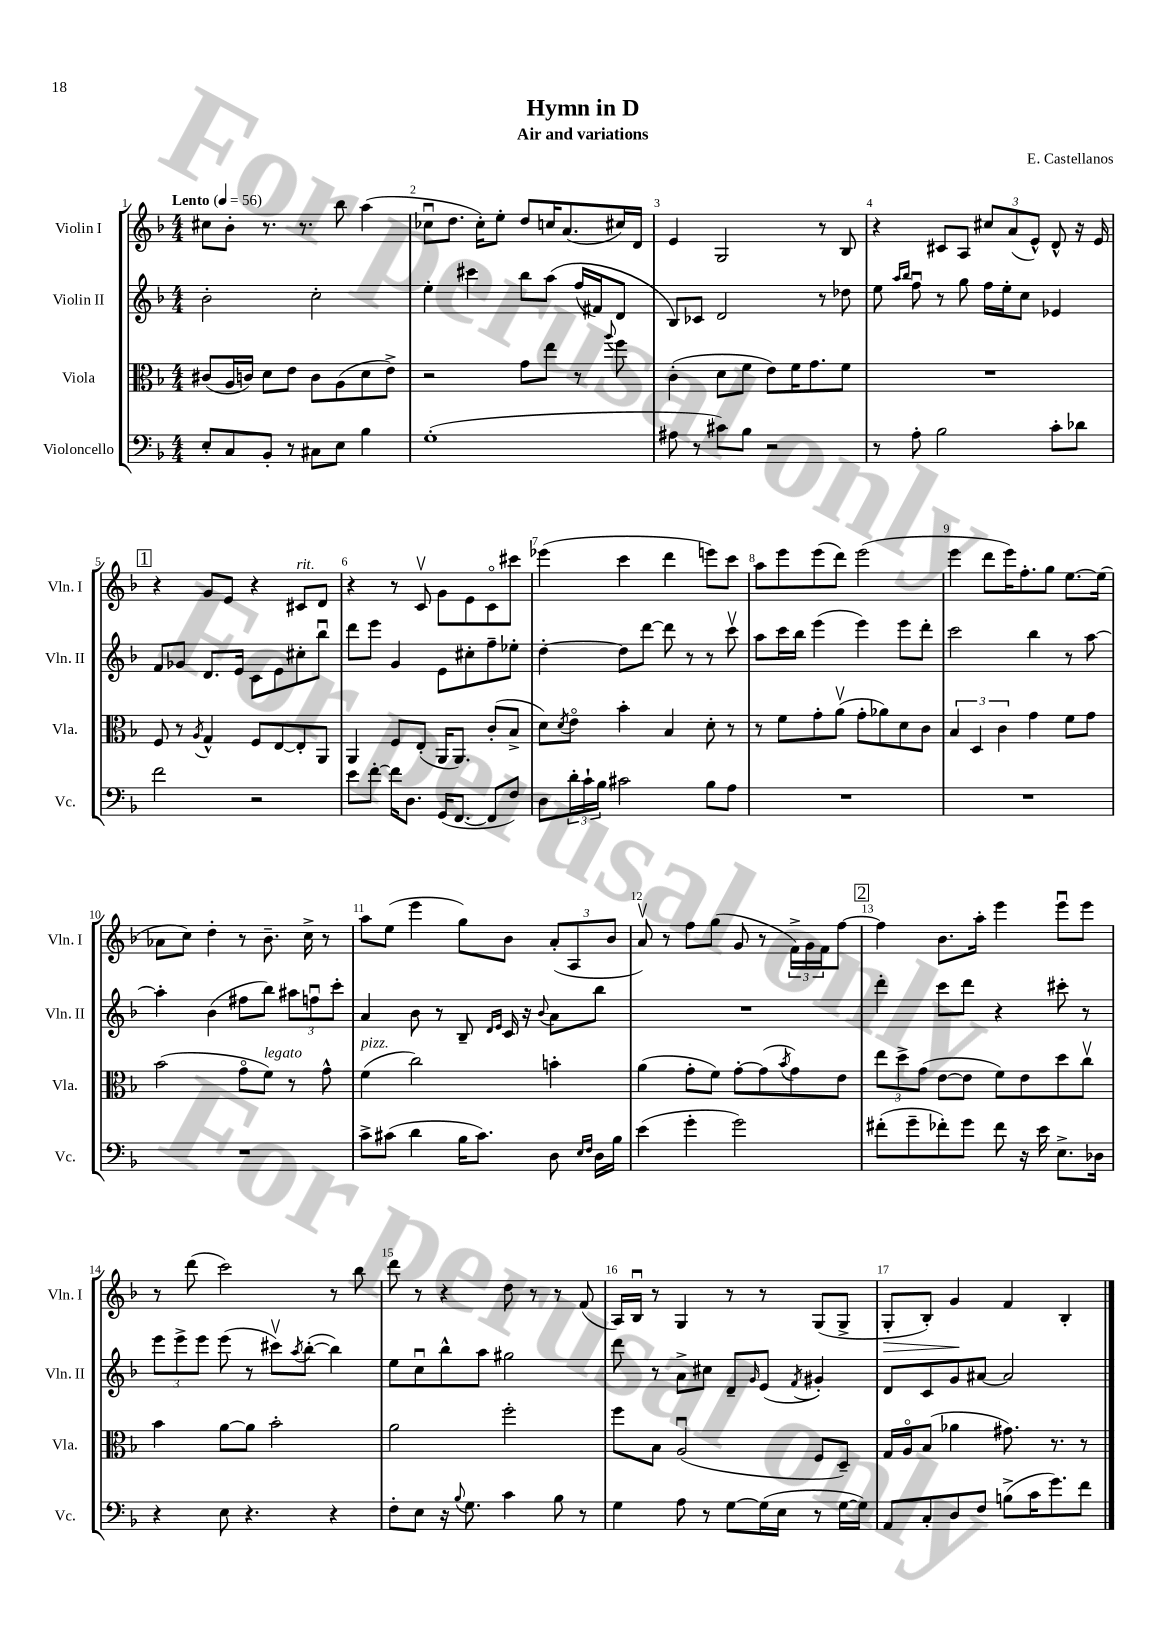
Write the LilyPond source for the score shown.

\header { title = "Hymn in D" composer = "E. Castellanos" subtitle = "Air and variations" }
<<
\new StaffGroup <<
\new Staff = "s0" \with { instrumentName = "Violin I" shortInstrumentName = "Vln. I" } {
    \clef treble \key f \major \numericTimeSignature \time 4/4 \tempo "Lento" 4 = 56
    cis''8 bes'8-. r8. r8. bes''8 a''4( |
    ces''8\downbow d''8. ces''16-.) e''8-. d''8 c''16 a'8.( cis''16) d'16 |
    e'4 g2 r8 bes8 |
    r4 cis'8 a8 \tuplet 3/2 { cis''8 a'8( e'8-^) } d'8-^ r16 e'16 |
    \mark \markup { \box "1" } r4 g'8 e'8 r4 cis'8^\markup { \italic "rit." } d'8 |
    r4 r8 c'8\upbow g'8 e'8 c'8\flageolet cis'''8 |
    ees'''4( c'''4 d'''4 e'''8) c'''8 |
    a''8 e'''8 e'''8( d'''8) e'''2( |
    e'''4 d'''8 e'''16) f''8.-. g''8 e''8.~ e''16( |
    aes'8 c''8) d''4-. r8 bes'8.-- c''16-> r8 |
    a''8 e''8( e'''4 g''8) bes'8 \tuplet 3/2 { a'8-.( a8 bes'8 } |
    a'8\upbow) r8 f''8 g''8( g'8 r8 \tuplet 3/2 { f'16->) g'16 f'16 } f''8~ |
    \mark \markup { \box "2" } f''4 bes'8. a''16-. e'''4 e'''8\downbow e'''8 |
    r8 d'''8( c'''2) r8 bes''8 |
    d'''8 r8 r4 d''8 r8 r8 f'8( |
    a16) bes16\downbow r8 g4 r8 r8 g8( g8-> |
    g8-.\> bes8-.) g'4\! f'4 bes4-. \bar "|." |
}
\new Staff = "s1" \with { instrumentName = "Violin II" shortInstrumentName = "Vln. II" } {
    \clef treble \key f \major \numericTimeSignature \time 4/4
    bes'2-. c''2-. |
    e''4-. cis'''4 bes''8 a''8\( f''16( fis'16) d'8 |
    bes8\) ces'8 d'2 r8 des''8 |
    e''8 \grace { a''16 bes''16 } f''8\downbow r8 g''8 f''16 e''16-. c''8 ees'4 |
    \mark \markup { \box "1" } f'8 ges'8 d'8. e'16 c'8 e'8 cis''8-. bes''8\downbow |
    d'''8 e'''8 g'4 e'8 cis''8-. f''8-- ees''8-. |
    d''4~-. d''8 d'''8~ d'''8 r8 r8 c'''8\upbow |
    a''8 c'''16 bes''16 e'''4( e'''4) e'''8 d'''8-. |
    c'''2 bes''4 r8 a''8~ |
    a''4-. bes'4( fis''8 bes''8) \tuplet 3/2 { ais''8 f''8\downbow c'''8-. } |
    a'4 bes'8 r8 bes8-- \grace { d'16 e'16 } c'16 r16 \appoggiatura { bes'8 } a'8 bes''8 |
    R1 |
    \mark \markup { \box "2" } d'''4-. c'''8 d'''8 r4 cis'''8-. r8 |
    \tuplet 3/2 { e'''8 e'''8-> e'''8 } e'''8( r8 cis'''8\upbow) \acciaccatura { a''8 } bes''8~-.( bes''4) |
    e''8 c''8\downbow bes''8-^ a''8 gis''2 |
    d'''8 r8 a'8-> cis''8 d'8-- \grace { g'16 } e'8( \acciaccatura { f'8 } gis'4-.) |
    d'8 c'8 g'8 ais'8~ ais'2 \bar "|." |
}
\new Staff = "s2" \with { instrumentName = "Viola" shortInstrumentName = "Vla." } {
    \clef alto \key f \major \numericTimeSignature \time 4/4
    cis'8( a16 c'16) d'8 e'8 c'8 a8( d'8 e'8->) |
    r2 g'8 e''8 r8 \appoggiatura { a''8 } f''8 |
    c'4-.( d'8 f'8 e'8) f'16 g'8. f'8 |
    R1 |
    \mark \markup { \box "1" } f8 r8 \acciaccatura { a8 } g4-^ f8 e8~ e8-. a,8 |
    a,4 f8 e8-.( a,16 a,8.) c'8-.( bes8-> |
    d'8) \acciaccatura { d'8 } e'8\flageolet bes'4-. bes4 d'8-. r8 |
    r8 f'8 g'8-. a'8\upbow( g'8-. aes'8) d'8 c'8 |
    \tuplet 3/2 { bes4 d4 c'4 } g'4 f'8 g'8 |
    bes'2( g'8\flageolet f'8^\markup { \italic "legato" }) r8 g'8-^ |
    f'4^\markup { \italic "pizz." }( c''2) b'4-. |
    a'4( g'8-. f'8) g'8~-. g'8( \acciaccatura { bes'8 } g'8) e'8 |
    \mark \markup { \box "2" } \tuplet 3/2 { e''8 d''8-> g'8( } e'8~ e'8 f'8) e'8 d''8 c''8\upbow |
    bes'4 a'8~ a'8 bes'2-. |
    a'2 f''2-. |
    f''8 bes8 a2\downbow( f8 d8--) |
    g16 a16\flageolet bes8( aes'4 gis'8.) r8. r8 \bar "|." |
}
\new Staff = "s3" \with { instrumentName = "Violoncello" shortInstrumentName = "Vc." } {
    \clef bass \key f \major \numericTimeSignature \time 4/4
    e8-. c8 bes,8-. r8 cis8 e8 bes4 |
    g1-.( |
    ais8 r8 cis'8) bes8 r2 |
    r8 a8-. bes2 c'8-. des'8 |
    \mark \markup { \box "1" } f'2 r2 |
    e'8 f'8~-. f'16 d8. g,16( f,8.~ f,8 f8) |
    d8 \tuplet 3/2 { d'16-. c'16-! bes16 } cis'2 bes8 a8 |
    R1 |
    R1 |
    R1 |
    c'8-> cis'8( d'4 bes16 cis'8.) d8 \grace { e16 f16 } d16 bes16 |
    e'4( g'4-. g'2) |
    \mark \markup { \box "2" } fis'8-.( g'8-- fes'8-.) g'8 fes'8 r16 e'16 e8.-> des16 |
    r4 e8 r4. r4 |
    f8-. e8 r16 \appoggiatura { bes8 } g8. c'4 bes8 r8 |
    g4 a8 r8 g8~ g16( e16 r8 g16~ g16) |
    a,8 c8-. d8 f8 b8->( c'16 g'8.) f'8 \bar "|." |
}
>>
>>
\layout { \context { \Score \override BarNumber.break-visibility = ##(#f #t #t) barNumberVisibility = #all-bar-numbers-visible } }
